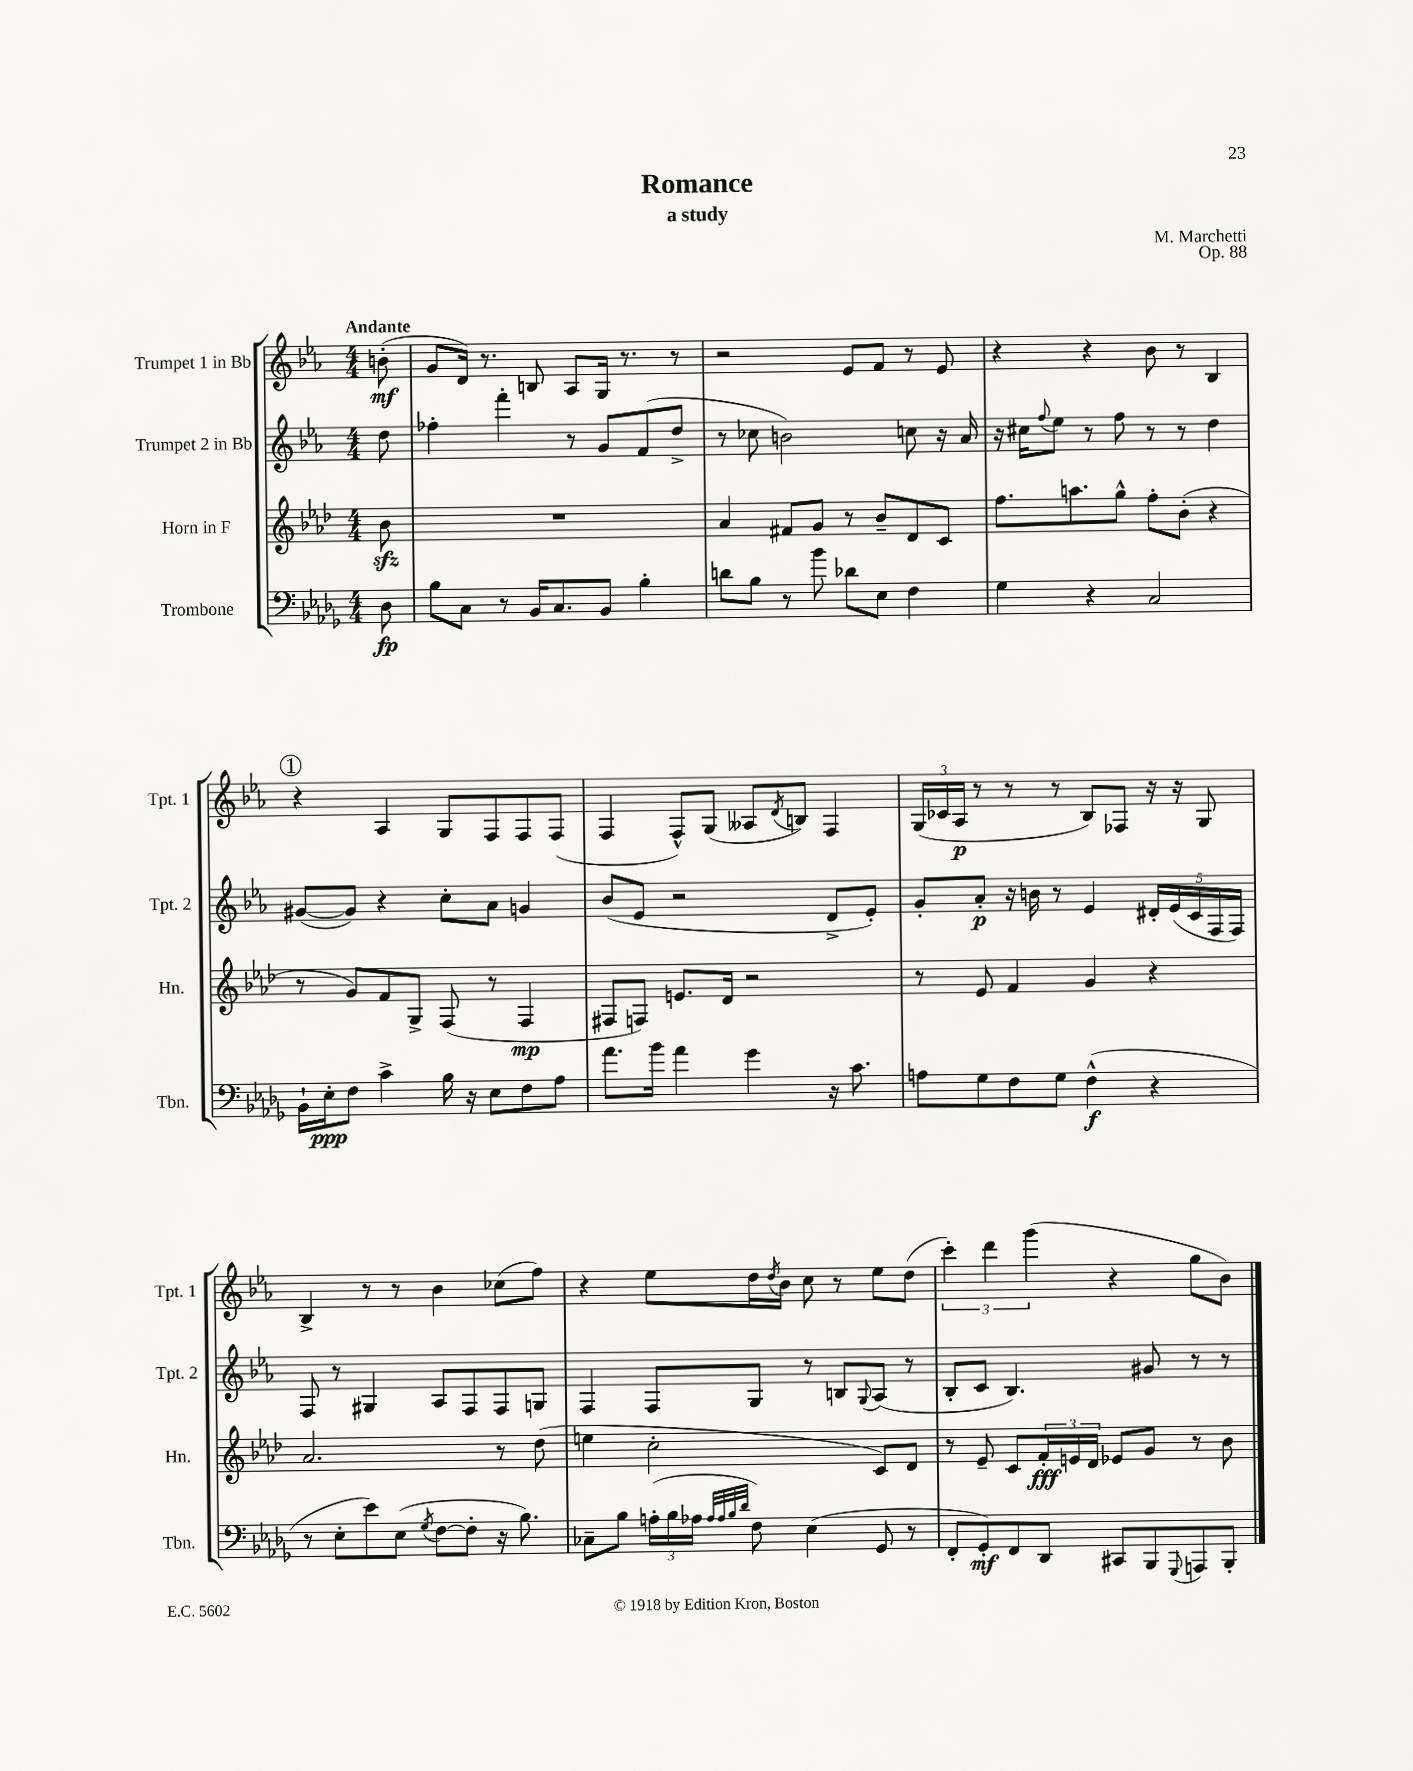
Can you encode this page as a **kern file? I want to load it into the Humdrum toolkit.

**kern	**kern	**kern	**kern
*staff4	*staff3	*staff2	*staff1
*clefF4	*clefG2	*clefG2	*clefG2
*k[b-e-a-d-g-]	*k[b-e-a-d-]	*k[b-e-a-]	*k[b-e-a-]
*M4/4	*M4/4	*M4/4	*M4/4
8D-	8b-	8dd	(8b'
=	=	=	=
8B-	1r	4ff-'	8g
8C	.	.	16d)
.	.	.	8.r
8r	.	4fff'	.
16BB-	.	.	8B
8.C	.	.	.
.	.	8r	8A-
8BB-	.	8g	16G
.	.	.	8.r
4B-'	.	(8f	.
.	.	8dd^	8r
=	=	=	=
8d	4a-	8r	2r
8B-	.	8cc-	.
8r	8f#	2b)	.
8b-	8g	.	.
8d-	8r	.	8e-
8E-	8b-~	.	8f
4F	8d-	8cc	8r
.	8c	16r	8e-
.	.	16a-	.
=	=	=	=
4G-	8.ff	16r	4r
.	.	16cc#	.
.	.	8qqff	.
.	.	8ee-	.
.	8.aa	.	.
4r	.	8r	4r
.	8gg^^	8ff	.
2C	8ff'	8r	8b-
.	(8b-'	8r	8r
.	4r	4dd	4B-
=	=	=	=
16BB-`	8r	([8g#	4r
16E-'	.	.	.
8F	8g)	8g#])	.
4c^	8f	4r	4A-
.	8G^	.	.
16B-	(8F	8cc'	8G
16r	.	.	.
8E-	8r	8a-	8F
8F	4F	4g	8F
8A-	.	.	(8F
=	=	=	=
8.a-	8F#	(8b-	4F
.	8F)	8e-	.
16b-	.	.	.
4a-	8.e	2r	8F^^)
.	.	.	(8G
.	16d-	.	.
4g-	2r	.	8A--
.	.	.	8qd
.	.	.	8B)
16r	.	8d^	4F
8.c	.	.	.
.	.	8e-')	.
=	=	=	=
8A	8r	8g'	(24G
.	.	.	24c-
.	.	.	24A-
8G-	8e-	8a-'	8r
8F	4f	16r	8r
.	.	16b	.
8G-	.	8r	8r
(4F^^	4g	4e-	8B-)
.	.	.	8F-
4r	4r	20d#'	16r
.	.	(20e-	.
.	.	.	16r
.	.	20c	.
.	.	.	8G
.	.	20F	.
.	.	20F)	.
=	=	=	=
8r	2.a-	8F	4B-^
8E-'	.	8r	.
8e-)	.	4G#	8r
(8E-	.	.	8r
8qG-	.	.	.
[8F	.	8A-	4b-
8F']	.	8F	.
16r	8r	8F	(8cc-
8.B-)	.	.	.
.	(8dd-	8G	8ff)
=	=	=	=
8C-~	4ee	4F	4r
8B-	.	.	.
(24A'	2cc'	8F	8ee-
24B-	.	.	.
24A-	.	.	.
32qqA-	.	.	.
32qqA-	.	.	.
32qqB-	.	.	.
32qqd-	.	.	.
8F)	.	8G	16dd
.	.	.	8qdd
.	.	.	16b-
(4E-	.	8r	8cc
.	.	8B	8r
.	.	8qqG	.
8GG-	8c)	(8A-	8ee-
8r	8d-	8r	(8dd
=	=	=	=
8FF'	8r	8B-'	6ccc')
8GG-')	8e-~	8c	.
.	.	.	6ddd
8FF	8c	4.B-)	.
.	.	.	(6ggg
8DD-	24f'	.	.
.	24e	.	.
.	24d-	.	.
8CC#	8e-	.	4r
8BBB-	8g	8g#	.
8qqGGG-	.	.	.
8AAA	8r	8r	8gg
8BBB-'	8b-	8r	8b-)
==	==	==	==
*-	*-	*-	*-
